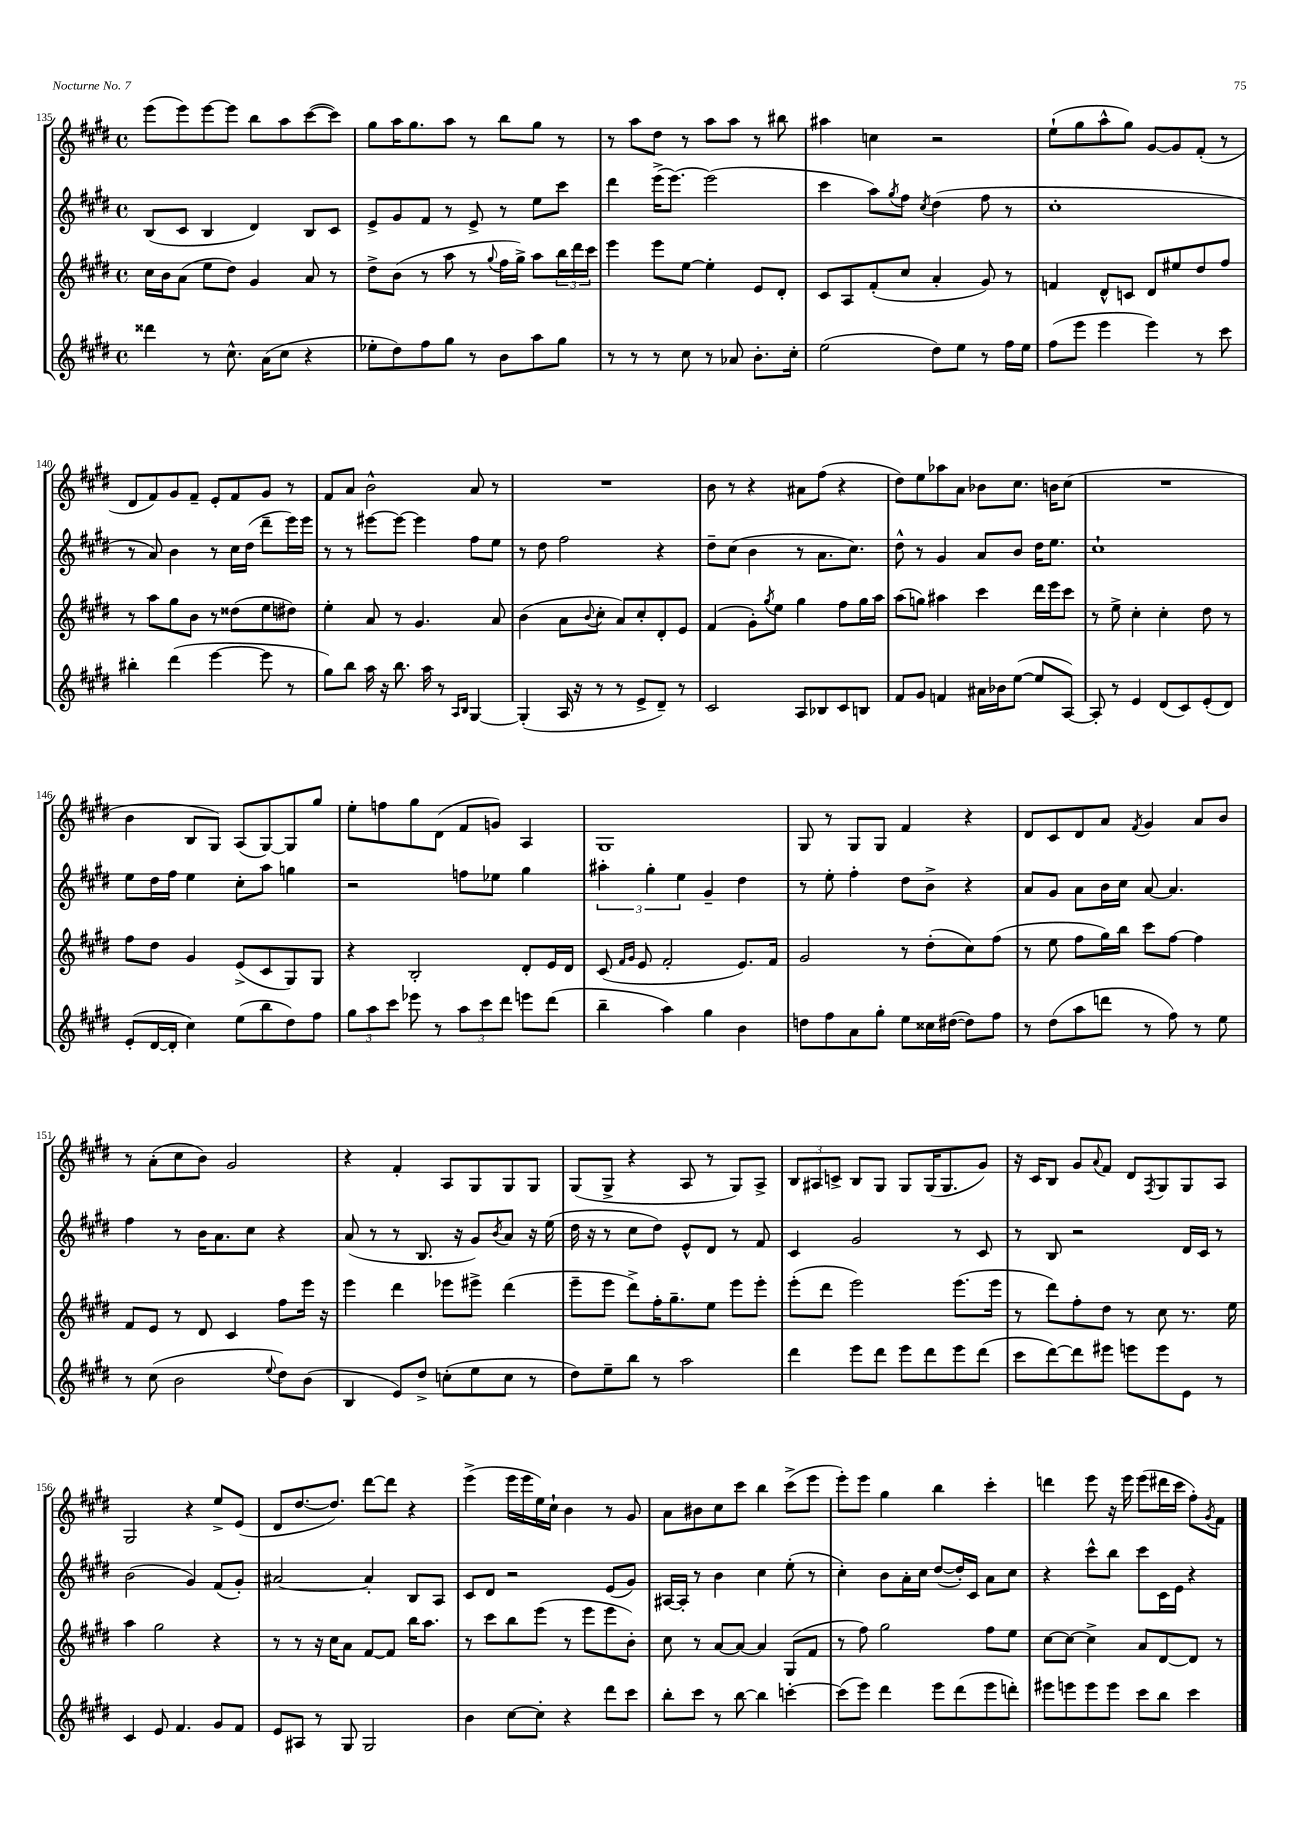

**kern	**kern	**kern	**kern
*staff4	*staff3	*staff2	*staff1
*clefG2	*clefG2	*clefG2	*clefG2
*k[f#c#g#d#]	*k[f#c#g#d#]	*k[f#c#g#d#]	*k[f#c#g#d#]
*M4/4	*M4/4	*M4/4	*M4/4
*met(c)	*met(c)	*met(c)	*met(c)
4ddd##	16cc#	(8B	(8eee
.	16b	.	.
.	(8a	8c#	8eee)
8r	8ee	4B	[8eee
8.cc#^^	8dd#)	.	8eee]
.	4g#	4d#)	8bb
(16a	.	.	.
8cc#	.	.	8aa
4r	8a	8B	([8ccc#
.	8r	8c#	8ccc#])
=	=	=	=
8ee-'	8dd#^	8e^	8gg#
8dd#)	(8b	8g#	16aa
.	.	.	8.gg#
8ff#	8r	8f#	.
8gg#	8aa	8r	8aa
8r	8r	8e^	8r
.	8qqgg#	.	.
8b	16ff#	8r	8bb
.	16gg#^)	.	.
8aa	8aa	8ee	8gg#
8gg#	24bb	8ccc#	8r
.	24ddd#	.	.
.	24ccc#	.	.
=	=	=	=
8r	4eee	4ddd#	8r
8r	.	.	8aa
8r	8eee	(16eee^	8dd#
.	.	[8.eee)	.
8cc#	[8ee	.	8r
8r	4ee']	(2eee]	8aa
8a-	.	.	8aa
8.b'	8e	.	8r
.	8d#'	.	8bb#
16cc#'	.	.	.
=	=	=	=
(2ee	8c#	4ccc#	4aa#
.	8A	.	.
.	(8f#'	8aa)	4cc
.	.	8qgg#	.
.	8cc#	8ff#	.
.	.	8qcc#	.
8dd#)	4a'	(4dd#	2r
8ee	.	.	.
8r	8g#)	8ff#	.
16ff#	8r	8r	.
16ee	.	.	.
=	=	=	=
(8ff#	4f	1cc#'	(8ee`
8eee	.	.	8gg#
4eee	8d#^^	.	8aa^^
.	8c	.	8gg#)
4eee)	8d#	.	[8g#
.	8ee#	.	8g#]
8r	8dd#	.	(8f#'
8ccc#	8ff#	.	8r
=	=	=	=
4bb#'	8r	8r	8d#
.	8aa	8a)	8f#)
(4ddd#	8gg#	4b	8g#
.	8b	.	8f#~
[4eee	8r	8r	8e'
.	(8dd##	16cc#	8f#
.	.	(16dd#	.
8eee]	8ee	8ddd#~	8g#
8r	8dd#)	16eee)	8r
.	.	16eee	.
=	=	=	=
8gg#)	4ee'	8r	8f#
8bb	.	8r	8a
16aa	8a	[8eee#	2b^^
16r	.	.	.
8.bb	8r	8eee#_	.
.	4.g#	4eee#]	.
16aa	.	.	.
8r	.	.	.
16qqA	.	.	.
16qqB	.	.	.
[4G#	.	8ff#	8a
.	8a	8ee	8r
=	=	=	=
(4G#']	(4b	8r	1r
.	.	8dd#	.
16A	8a	2ff#	.
16r	.	.	.
.	8qqb	.	.
8r	8cc#'	.	.
8r	8a)	.	.
8e^	8cc#'	.	.
8d#~)	8d#'	4r	.
8r	8e	.	.
=	=	=	=
2c#	(4f#	8dd#~	8b
.	.	(8cc#	8r
.	8g#')	4b	4r
.	8qgg#	.	.
.	8ee	.	.
8A	4gg#	8r	8a#
8B-	.	8.a	(8ff#
8c#	8ff#	.	4r
.	.	8.cc#)	.
8B	16gg#	.	.
.	16aa	.	.
=	=	=	=
8f#	(8aa	8dd#^^	8dd#)
8g#	8gg)	8r	8ee
4f	4aa#	4g#	8aa-
.	.	.	8a
16a#	4ccc#	8a	8b-
16b-	.	.	.
([8ee	.	8b	8.cc#
8ee]	16ddd#	16dd#	.
.	16eee	8.ee	16b
[8A)	8ccc#	.	(8cc#
=	=	=	=
8A']	8r	1cc#`	1r
8r	8ee^	.	.
4e	4cc#'	.	.
(8d#	4cc#'	.	.
8c#)	.	.	.
(8e'	8dd#	.	.
8d#)	8r	.	.
=	=	=	=
(8e'	8ff#	8ee	4b
[16d#	8dd#	16dd#	.
16d#']	.	16ff#	.
4cc#)	4g#	4ee	8B
.	.	.	8G#)
(8ee	(8e^	8cc#'	(8A
8bb	8c#	8aa	[8G#)
8dd#)	8G#)	4gg	8G#]
8ff#	8G#	.	8gg#
=	=	=	=
12gg#	4r	2r	8ee'
12aa	.	.	.
.	.	.	8ff
12ccc#	.	.	.
8eee-	2B'	.	8gg#
8r	.	.	(8d#
12aa	.	8ff	8f#
12ccc#	.	.	.
.	.	8ee-	8g)
12ddd#	.	.	.
8eee	8d#'	4gg#	4A
(8ddd#	16e	.	.
.	16d#	.	.
=	=	=	=
4bb~	(8c#	6aa#'	1G#
.	16qqf#	.	.
.	16qqg#	.	.
.	8e	.	.
.	.	6gg#'	.
4aa)	2f#'	.	.
.	.	6ee	.
4gg#	.	4g#~	.
4b	8.e)	4dd#	.
.	16f#	.	.
=	=	=	=
8dd	2g#	8r	8G#
8ff#	.	8ee'	8r
8a	.	4ff#'	8G#
8gg#'	.	.	8G#
8ee	8r	8dd#	4f#
16cc##	(8dd#'	8b^	.
([16dd#	.	.	.
8dd#])	8cc#)	4r	4r
8ff#	(8ff#	.	.
=	=	=	=
8r	8r	8a	8d#
(8dd#	8ee	8g#	8c#
8aa	8ff#	8a	8d#
8ddd	16gg#)	16b	8a
.	16bb	16cc#	.
.	.	.	8qf#
8r	8ccc#	[8a	4g#
8ff#)	[8ff#	4.a]	.
8r	4ff#]	.	8a
8ee	.	.	8b
=	=	=	=
8r	8f#	4ff#	8r
(8cc#	8e	.	(8a'
2b	8r	8r	8cc#
.	8d#	16b	8b)
.	.	8.a	.
.	4c#	.	2g#
.	.	8cc#	.
8qqee	.	.	.
8dd#)	8ff#	4r	.
(8b	16eee	.	.
.	16r	.	.
=	=	=	=
4B	4eee	(8a	4r
.	.	8r	.
8e)	4ddd#	8r	4f#'
8dd#^	.	8.B	.
(8cc'	8eee-	.	8A
.	.	16r	.
8ee	8eee#^	8g#)	8G#
.	.	8qb	.
8cc	(4ddd#	8a	8G#
8r	.	16r	8G#
.	.	(16ee	.
=	=	=	=
8dd#)	8eee~	16dd#	(8G#
.	.	16r	.
8ee~	8eee	8r	8G#^
8bb	8ddd#^)	8cc#	4r
8r	16ff#'	8dd#)	.
.	8.gg#~	.	.
2aa	.	8e^^	8A
.	8ee	8d#	8r
.	8eee	8r	8G#)
.	8eee'	8f#	8A^
=	=	=	=
4ddd#	(8eee'	4c#	12B
.	.	.	12A#
.	8ddd#	.	.
.	.	.	12c^
8eee	2eee)	2g#	8B
8ddd#	.	.	8G#
8eee	.	.	8G#
8ddd#	.	.	(16G#
.	.	.	8.G#
8eee	(8.eee	8r	.
(8ddd#	.	8c#	8g#)
.	16eee	.	.
=	=	=	=
8ccc#	8r	8r	16r
.	.	.	16c#
[8ddd#)	8ddd#)	8B	8B
8ddd#]	8ff#'	2r	8g#
.	.	.	8qqa
8eee#	8dd#	.	8f#
8eee	8r	.	8d#
.	.	.	8qF#
8eee	8cc#	.	8G#
8e	8.r	16d#	8G#
.	.	16c#	.
8r	.	8r	8A
.	16ee	.	.
=	=	=	=
4c#	4aa	(2b	2G#
8e	2gg#	.	.
4.f#	.	.	.
.	.	4g#)	4r
8g#	4r	(8f#	8ee^
8f#	.	8g#')	(8e
=	=	=	=
8e	8r	[2a#	8d#
8A#	8r	.	[8.dd#
8r	16r	.	.
.	16cc#	.	8.dd#])
8G#	8a	.	.
2G#	[8f#	4a#']	[8ddd#
.	8f#]	.	8ddd#]
.	16bb	8B	4r
.	8.aa	.	.
.	.	8A	.
=	=	=	=
4b	8r	8c#	(4eee^
.	8ccc#	8d#	.
[8cc#	8bb	2r	16eee
.	.	.	16eee
8cc#']	(8eee	.	16ee)
.	.	.	16cc#`
4r	8r	.	4b
.	8eee	.	.
8ddd#	8eee	(8e	8r
8ccc#	8b')	8g#)	8g#
=	=	=	=
8bb'	8cc#	[16A#	8a
.	.	16A#']	.
8ccc#	8r	8r	8b#
8r	[8a	4b	8cc#
[8bb	8a_	.	8ccc#
4bb]	4a]	4cc#	4bb
[4ccc'	(8G#	(8ee'	(8ccc#^
.	8f#	8r	8eee
=	=	=	=
(8ccc]	8r	4cc#')	8eee')
8eee)	8ff#)	.	8eee
4ddd#	2gg#	8b	4gg#
.	.	16a'	.
.	.	16cc#	.
8eee	.	([8dd#	4bb
(8ddd#	.	16dd#'])	.
.	.	16c#	.
8eee	8ff#	8a	4ccc#'
8ddd')	8ee	8cc#	.
=	=	=	=
8eee#	[8cc#	4r	4ddd
8eee	8cc#_	.	.
8eee	4cc#^]	8ccc#^^	8eee
8eee	.	8bb	16r
.	.	.	16eee
8ccc#	8a	8ccc#	(8eee
8bb	[8d#	16c#	16ddd#
.	.	16e	16ccc#
4ccc#	8d#]	4r	8ff#')
.	.	.	8qg#
.	8r	.	8f#
==	==	==	==
*-	*-	*-	*-
